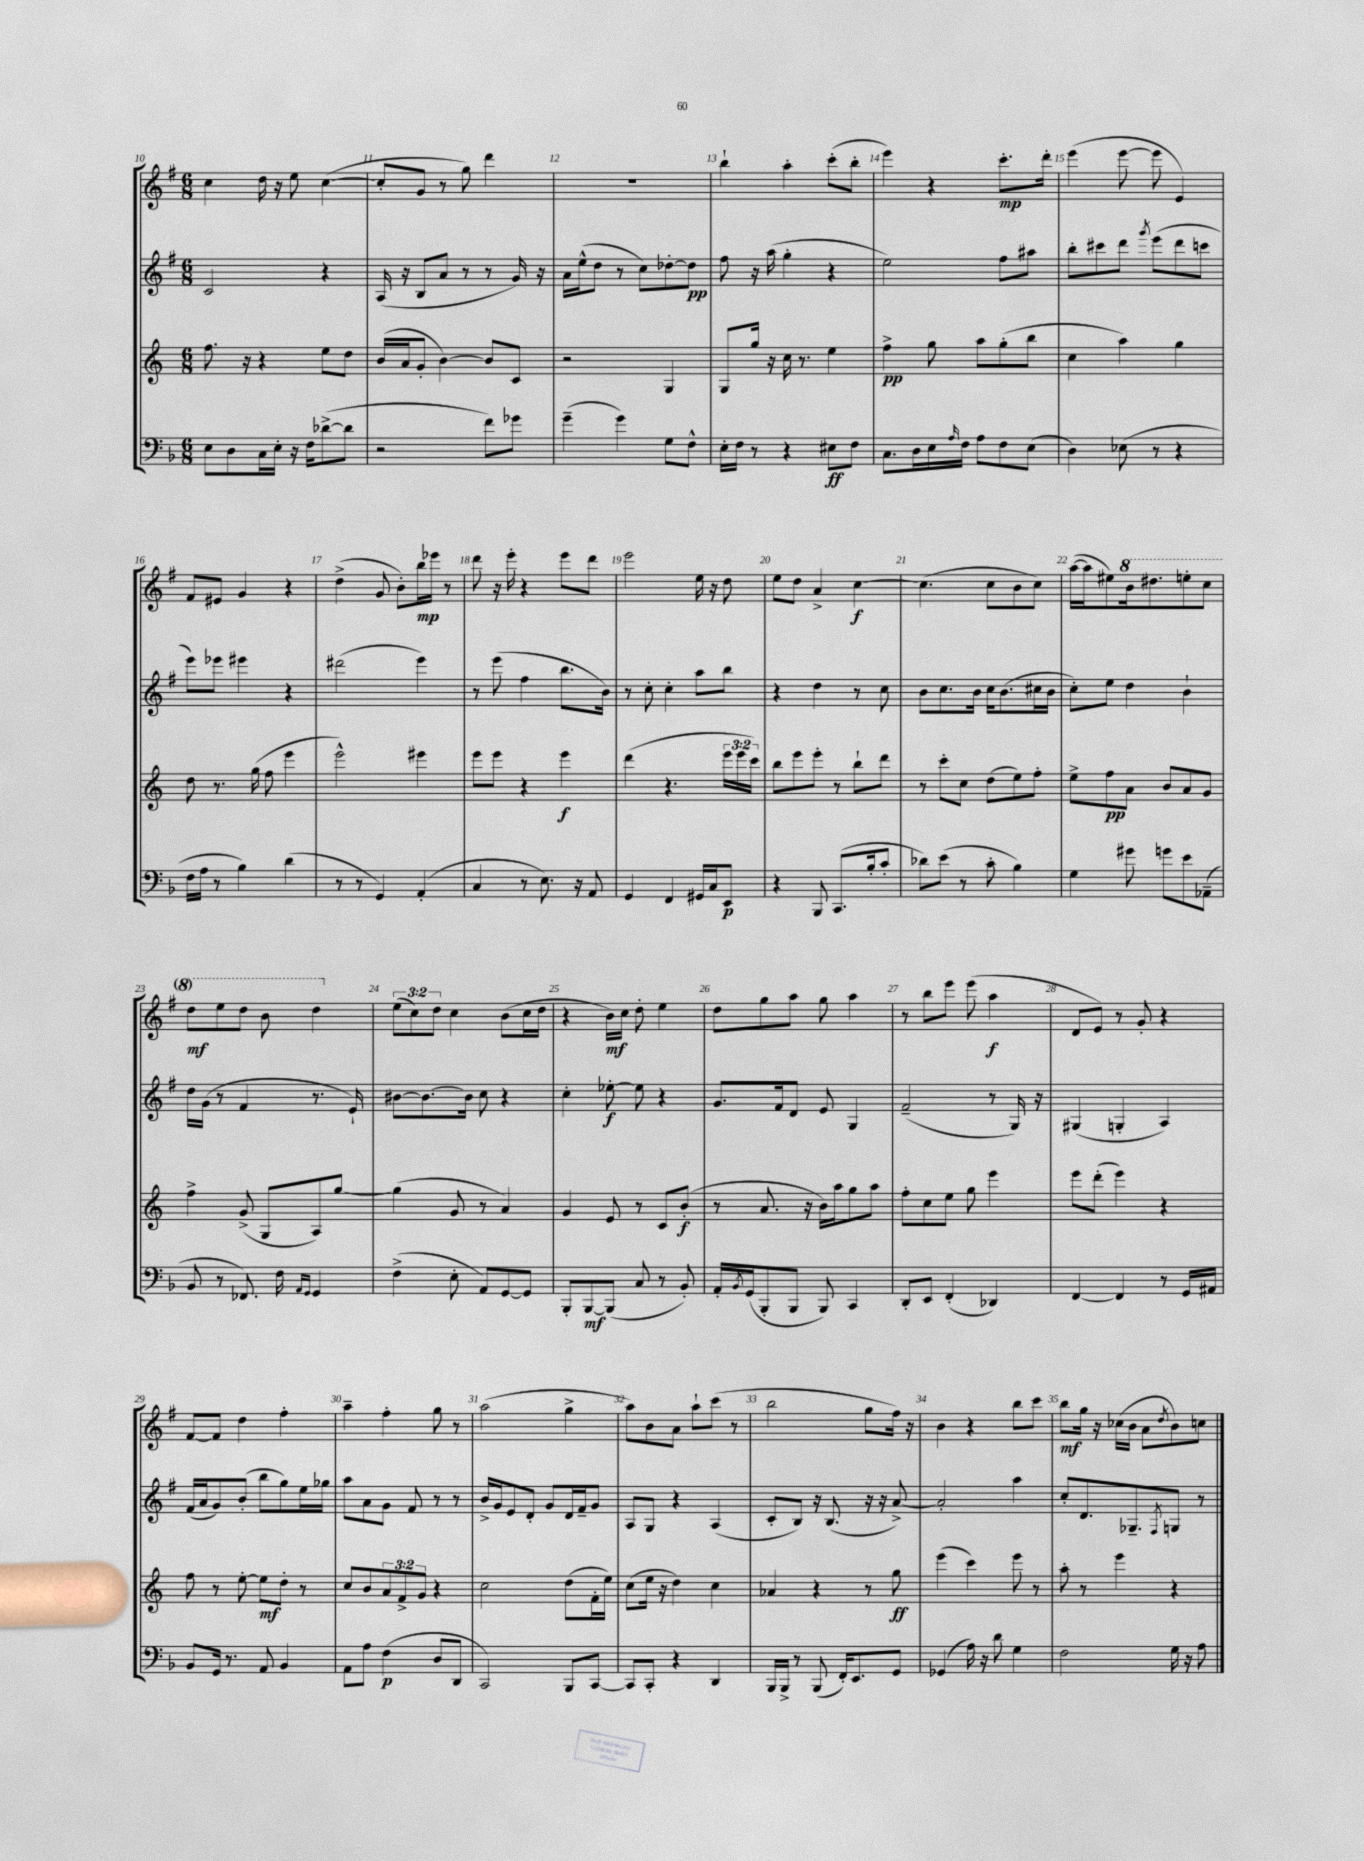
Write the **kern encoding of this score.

**kern	**kern	**kern	**kern
*staff4	*staff3	*staff2	*staff1
*clefF4	*clefG2	*clefG2	*clefG2
*k[b-]	*k[]	*k[f#]	*k[f#]
*M6/8	*M6/8	*M6/8	*M6/8
8E	8.ff	2c	4cc
8D	.	.	.
.	16r	.	.
16C	4r	.	16dd
16E'	.	.	16r
16r	.	.	8ee
16F	.	.	.
([8d-^	8ee	4r	([4cc
8d-]	8dd	.	.
=	=	=	=
2r	(16b	(16A	8cc']
.	16a	16r	.
.	8g'	8B	8g
.	[4b)	8a	8r
.	.	8r	8gg)
8f)	8b]	8r	4ddd
8g-	8c	16g)	.
.	.	16r	.
=	=	=	=
(4g~	2r	16a	2.r
.	.	(16ee^^	.
.	.	8dd	.
4g)	.	8r	.
.	.	8cc)	.
8G	4G	[8dd-'	.
8F^^	.	8dd-]	.
=	=	=	=
16E'	8G	8ff#	4bb`
16F	.	.	.
8r	16gg	16r	.
.	16r	(16aa	.
4r	16cc	4gg'	4aa'
.	8.r	.	.
8E#	4ee	4r	(8ccc'
8F	.	.	8bb'
=	=	=	=
8.C	4ff^	2ee)	4eee)
16D	.	.	.
16E	8gg	.	4r
16qqA	.	.	.
16F	.	.	.
8A	8aa	.	.
8F	(8gg'	8ff#	8.ccc'
(8E	8bb	8aa#	.
.	.	.	16ddd'
=	=	=	=
4D)	4cc	8bb'	(4eee
.	.	8ccc#	.
(8E-	4aa)	8ddd	[8eee
.	.	8qggg	.
8r	.	(8eee	8eee]
4r	4gg	8ddd	4e)
.	.	8ccc	.
=	=	=	=
16F	8dd	8eee)	8f#
16A	.	.	.
8r	8.r	8eee-	8e#
4B-)	.	4eee#	4g
.	(16gg	.	.
.	8ff	.	.
(4d	4eee	4r	4r
=	=	=	=
8r	2eee^^)	(2ddd#	(4dd^
8r	.	.	.
4GG)	.	.	8g
.	.	.	8b')
(4AA'	4eee#	4eee)	16bb
.	.	.	16eee-
.	.	.	8r
=	=	=	=
4C	8eee	8r	8ddd
.	8eee	(8eee	16r
.	.	.	16eee'
8r	4r	4ff#	4r
8.E)	.	.	.
.	4eee	8.bb	8eee
16r	.	.	.
8AA	.	.	8ddd
.	.	16b)	.
=	=	=	=
4GG	(4ddd	8r	2eee
.	.	8cc'	.
4FF	4.r	4cc'	.
16GG#	.	8aa	16ee
16C	.	.	16r
8EE	24eee	8bb	8dd
.	24eee	.	.
.	24ccc)	.	.
=	=	=	=
4r	8bb	4r	8ee
.	8eee	.	8dd
8BBB-	8eee'	4dd	4a^
(8.CC	8r	.	.
.	8bb`	8r	[4cc
16B-'	.	.	.
8c'	8ddd	8cc	.
=	=	=	=
8d-)	8r	8b	(4.cc]
(8e	8ccc'	8.cc	.
8r	8cc	.	.
.	.	16b	.
8c'	(8dd	16cc	8cc
.	.	(8.b	.
4B-)	8ee)	.	8b
.	8ff'	16cc#	8cc)
.	.	16b	.
=	=	=	=
4G	8ee^	8cc')	([16aa
.	.	.	16aa]
.	8ff	8ee	8ee#)
8g#	8a	4dd	16bb
.	.	.	8.ddd#
8g	8b	.	.
8e	8a	4b`	8eee'
(8AA-~	8g	.	8ccc
=	=	=	=
8BB-	4ff^	16dd	8ddd
.	.	(16g	.
8r	.	8r	8eee
8.FF-)	(8g^	4f#	8ddd
.	8G	.	8bb
16F	.	.	.
16qqAA	.	.	.
16qqGG	.	.	.
4GG	8A)	8.r	4ddd
.	[8gg	.	.
.	.	16e`)	.
=	=	=	=
(4F^	(4gg]	[8b#	(12ee
.	.	.	12cc)
.	.	8.b#_	.
.	.	.	12dd
8E'	8g	.	4cc
.	.	16b#]	.
8AA)	8r	8cc	.
[8GG	4a)	4r	(8b
8GG]	.	.	16cc
.	.	.	16dd
=	=	=	=
8BBB-'	4g	4cc'	4r
[8BBB-	.	.	.
(8BBB-]	8e	[8ee-'	16b)
.	.	.	16cc
8C	8r	8ee-]	8dd'
8r	8c	4r	4ee
8BB-')	(8b'	.	.
=	=	=	=
16AA'	8r	8.g	8dd
8qBB-	.	.	.
(16GG	.	.	.
8BBB-'	8.a	.	8gg
.	.	16f#	.
8BBB-	.	8d	8aa
.	16r	.	.
8BBB-)	16b)	8e	8gg
.	16aa	.	.
4CC	8gg	4G	4aa
.	8aa	.	.
=	=	=	=
8DD'	8ff'	(2f#~	8r
8EE	8cc	.	8bb
(4FF'	8ee	.	8eee
.	8gg	.	(8eee
4DD-)	4eee	8r	4aa
.	.	16G)	.
.	.	16r	.
=	=	=	=
[4FF	8eee	(4G#	8d
.	(8ddd'	.	8e)
4FF]	4eee)	4G'	8r
.	.	.	8g'
8r	4r	4A)	4r
16GG	.	.	.
16AA#	.	.	.
=	=	=	=
8BB-	8ff	(16f#	[8f#
.	.	16a	.
16GG	8r	8g)	8f#]
8.r	.	.	.
.	[8ee'	(8b'	4dd
8AA	8ee]	8bb	.
4BB-	8dd'	8gg)	4ff#'
.	8r	16ee	.
.	.	16gg-	.
=	=	=	=
8AA	8cc	8aa	4aa~
8A	8b	8a	.
(4F	12a	8g	4ff#'
.	12f^	.	.
.	.	8f#	.
.	12g	.	.
8D	4r	8r	8gg
8DD	.	8r	8r
=	=	=	=
2CC)	2cc	16b^	(2aa
.	.	16g	.
.	.	8e	.
.	.	8d'	.
.	.	8g	.
8BBB-	(8dd	16d	4gg^
.	.	16f#~	.
[8CC	16f'	8g	.
.	16ee)	.	.
=	=	=	=
8CC]	(8cc	8A	8aa)
8CC'	16ee	8G	8b
.	16r	.	.
4r	4dd)	4r	8a
.	.	.	8aa`
4DD	4cc	(4A	(8ccc
.	.	.	8r
=	=	=	=
16BBB-	4a-	8c'	2bb
16BBB-^	.	.	.
8r	.	8B)	.
(8BBB-	4r	16r	.
.	.	(8.B	.
16FF')	.	.	.
8.EE	.	.	.
.	8r	16r	8gg
.	.	16r	.
8GG	8gg	[8a^)	16ff#)
.	.	.	16r
=	=	=	=
(4GG-	(4eee	2a']	4b
16A)	4ccc)	.	4r
16r	.	.	.
8d	.	.	.
4G	8eee	4aa	8bb
.	8r	.	8ccc
=	=	=	=
2F	8aa'	8cc'	8bb
.	8r	8.d	16gg
.	.	.	16r
.	4eee	.	(16cc-
.	.	8.G-~	16b
.	.	.	8a
.	.	8qF#	8qdd
16G	4r	8G	8b)
16r	.	.	.
8A	.	8r	8cc
==	==	==	==
*-	*-	*-	*-
